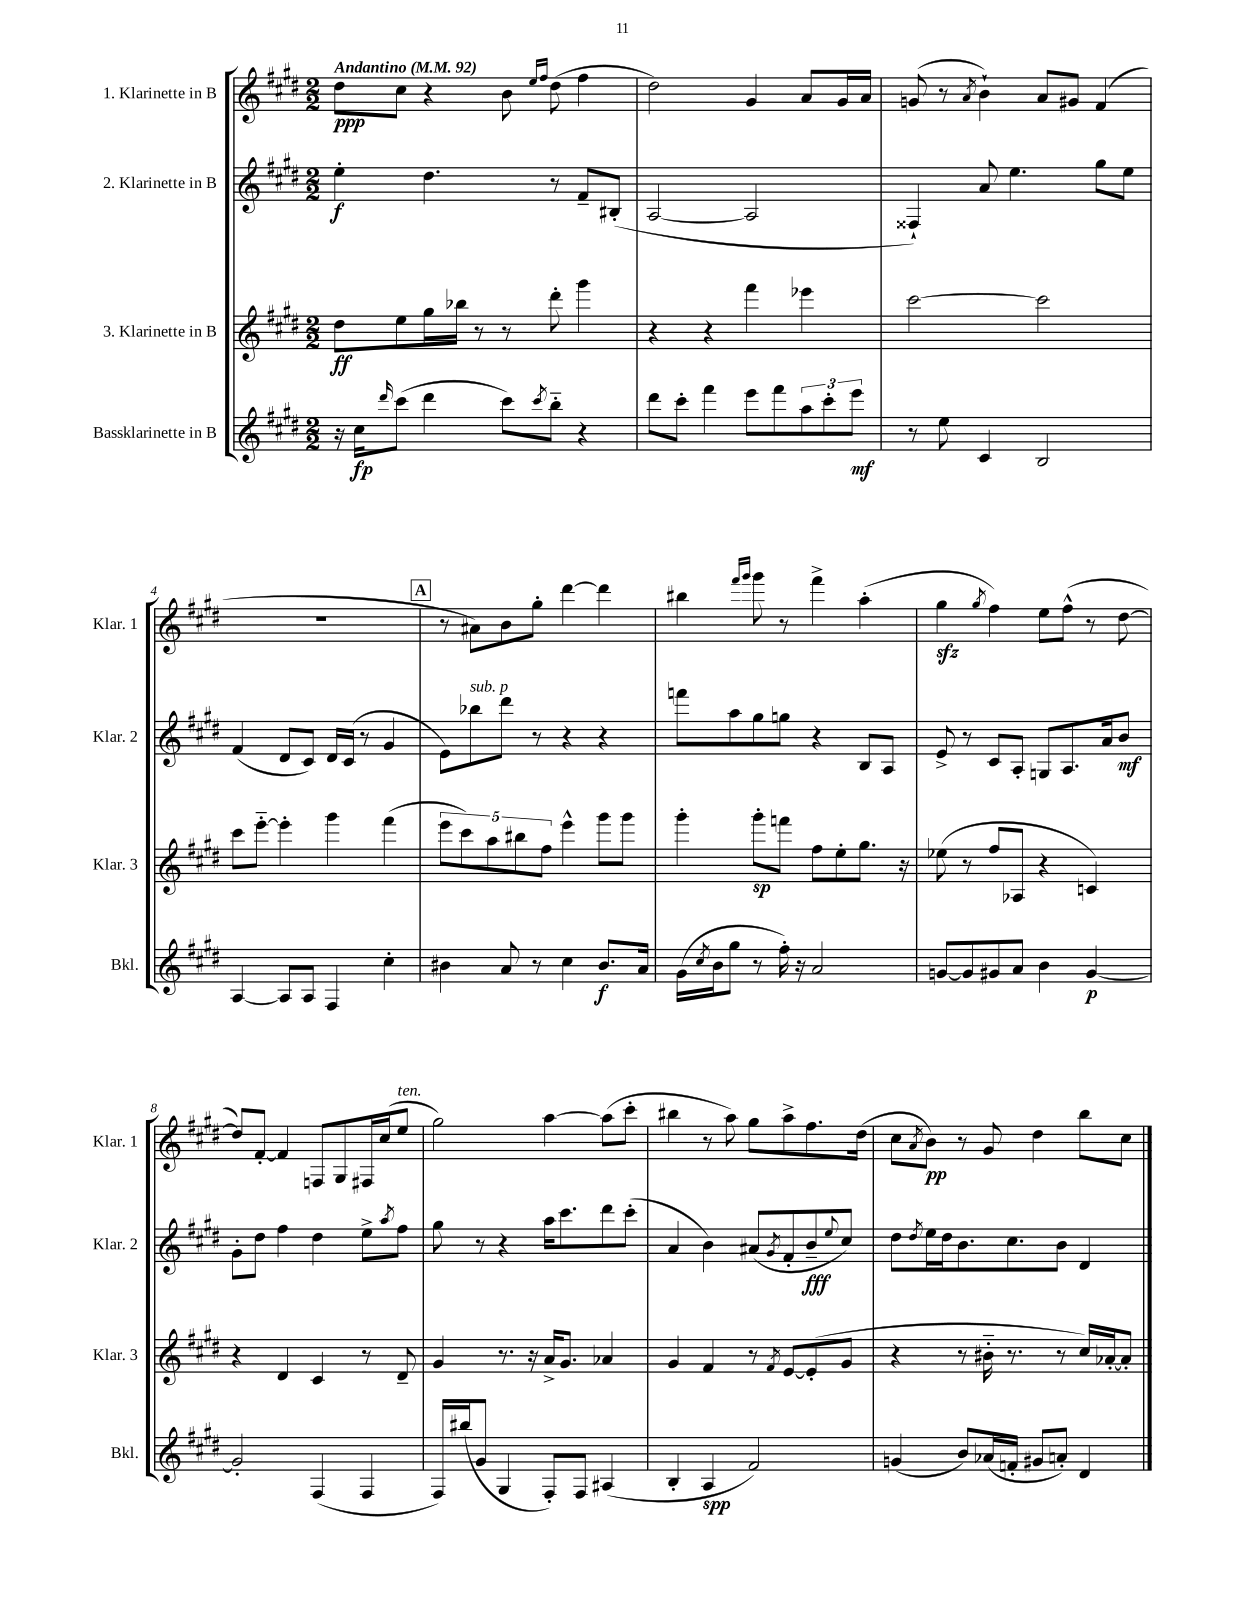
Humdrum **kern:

**kern	**kern	**kern	**kern
*staff4	*staff3	*staff2	*staff1
*clefG2	*clefG2	*clefG2	*clefG2
*k[f#c#g#d#]	*k[f#c#g#d#]	*k[f#c#g#d#]	*k[f#c#g#d#]
*M2/2	*M2/2	*M2/2	*M2/2
*MM92	*MM92	*MM92	*MM92
16r	8dd#\L	4ee'\	8dd#\L
16cc#\LK	.	.	.
16qqddd#/	.	.	.
(8ccc#\J	8ee\	.	8cc#\J
4ddd#\	16gg#\L	4.dd#\	4r
.	16bb-\JJ	.	.
.	8r	.	.
8ccc#\L)	8r	.	8b\
.	.	.	16qqee/LL
8qccc#/	.	.	16qqff#/JJ
8bb'~\J	8ddd#'\	8r	(8dd#\
4r	4ggg#\	8f#~/L	4ff#\
.	.	(8B#'/J	.
=	=	=	=
8ddd#\L	4r	[2A/	2dd#\)
8ccc#'\J	.	.	.
4fff#\	4r	.	.
8eee\L	4fff#\	2A/]	4g#/
8fff#\	.	.	.
12aa\	4eee-\	.	8a/L
12ccc#'\	.	.	.
.	.	.	16g#/L
12eee\J	.	.	.
.	.	.	16a/JJ
=	=	=	=
8r	[2ccc#\	4F##`/)	(8g/
8ee\	.	.	8r
.	.	.	8qa/
4c#/	.	8a/	4b`\)
.	.	4.ee\	.
2B/	2ccc#\]	.	8a/L
.	.	.	8g#/J
.	.	8gg#\L	(4f#/
.	.	8ee\J	.
=	=	=	=
[4A/	8ccc#\L	(4f#/	1r
.	[8eee'~\J	.	.
8A/]L	4eee'\]	8d#/L	.
8A/J	.	8c#/J)	.
4F#/	4ggg#\	16d#/LL	.
.	.	(16c#/JJ	.
.	.	8r	.
4cc#'\	(4fff#\	4g#/	.
=	=	=	=
4b#\	10eee\L	8e\L)	8r
.	10ccc#\)	.	.
.	.	8bb-\	8a#\L)
.	10aa\	.	.
8a/	.	8ddd#\J	8b\
.	10bb#\	.	.
8r	.	8r	8gg#'\J
.	10ff#\J	.	.
4cc#\	4eee^^\	4r	[4ddd#\
8.b#/L	8ggg#\L	4r	4ddd#\]
.	8ggg#\J	.	.
16a/Jk	.	.	.
=	=	=	=
(16g#\LL	4ggg#'\	8fff\L	4bb#\
8qcc#/	.	.	.
16b\J	.	.	.
8gg#\J	.	8aa\	.
.	.	.	16qqfff#/LL
.	.	.	16qqggg#/JJ
8r	8ggg#'\L	8gg#\	8ggg#\
16ff#'\)	8fff\J	8gg\J	8r
16r	.	.	.
2a/	8ff#\L	4r	4fff#^\
.	8ee'\	.	.
.	8.gg#\J	8B/L	(4aa'\
.	.	8A/J	.
.	16r	.	.
=	=	=	=
[8g/L	(8ee-\	8e^/	4gg#\
8g/]	8r	8r	.
.	.	.	8qgg#/
8g#/	8ff#/L	8c#/L	4ff#\)
8a/J	8A-/J	8A'/J	.
4b\	4r	8G/L	8ee\L
.	.	8.A/	(8ff#^^\J
[4g#/	4c/)	.	8r
.	.	16a/k	.
.	.	8b/J	[8dd#\
=	=	=	=
2g#'/]	4r	8g#'\L	8dd#/]L)
.	.	8dd#\J	[8f#'/J
.	4d#/	4ff#\	4f#/]
(4F#/	4c#/	4dd#\	8F/L
.	.	.	8G#/
4F#/	8r	8ee^\L	16F#/L
.	.	.	(16cc#/J
.	.	8qaa/	.
.	8d#~/	8ff#\J	8ee/J
=	=	=	=
16F#/LL)	4g#/	8gg#\	2gg#\)
(16bb#/J	.	.	.
8g#/J	.	8r	.
4G#/	8.r	4r	.
.	16r	.	.
8F#'/L)	16a^/LK	16aa\LK	[4aa\
.	8.g#/J	8.ccc#\	.
8F#/J	.	.	.
(4A#/	4a-/	8ddd#\	(8aa\]L
.	.	(8ccc#'\J	8ccc#'\J
=	=	=	=
4B'/	4g#/	4a/	4bb#\
4A/	4f#/	4b\)	8r
.	.	.	8aa\)
2f#/)	8r	(8a#/L	8gg#\L
.	8qf#/	8qg#/	.
.	[8e/L	8f#'/	8aa^\
.	(8e'/]	8b~/	8.ff#\
.	.	8qqee/	.
.	8g#/J	8cc#/J)	.
.	.	.	(16dd#\Jk
=	=	=	=
(4g/	4r	8dd#\L	8cc#\L
.	.	8qdd#/	8qa/
.	.	16ee\L	8b\J)
.	.	16dd#\J	.
8b/L)	8r	8.b\	8r
(16a-/L	16b#'~\	.	8g#/
16f'/JJ	8.r	8.cc#\	.
8g#/L	.	.	4dd#\
8a'/J)	8r	8b\J	.
4d#/	16cc#/LL)	4d#/	8bb\L
.	[16a-'/J	.	.
.	8a-'/]J	.	8cc#\J
==	==	==	==
*-	*-	*-	*-
